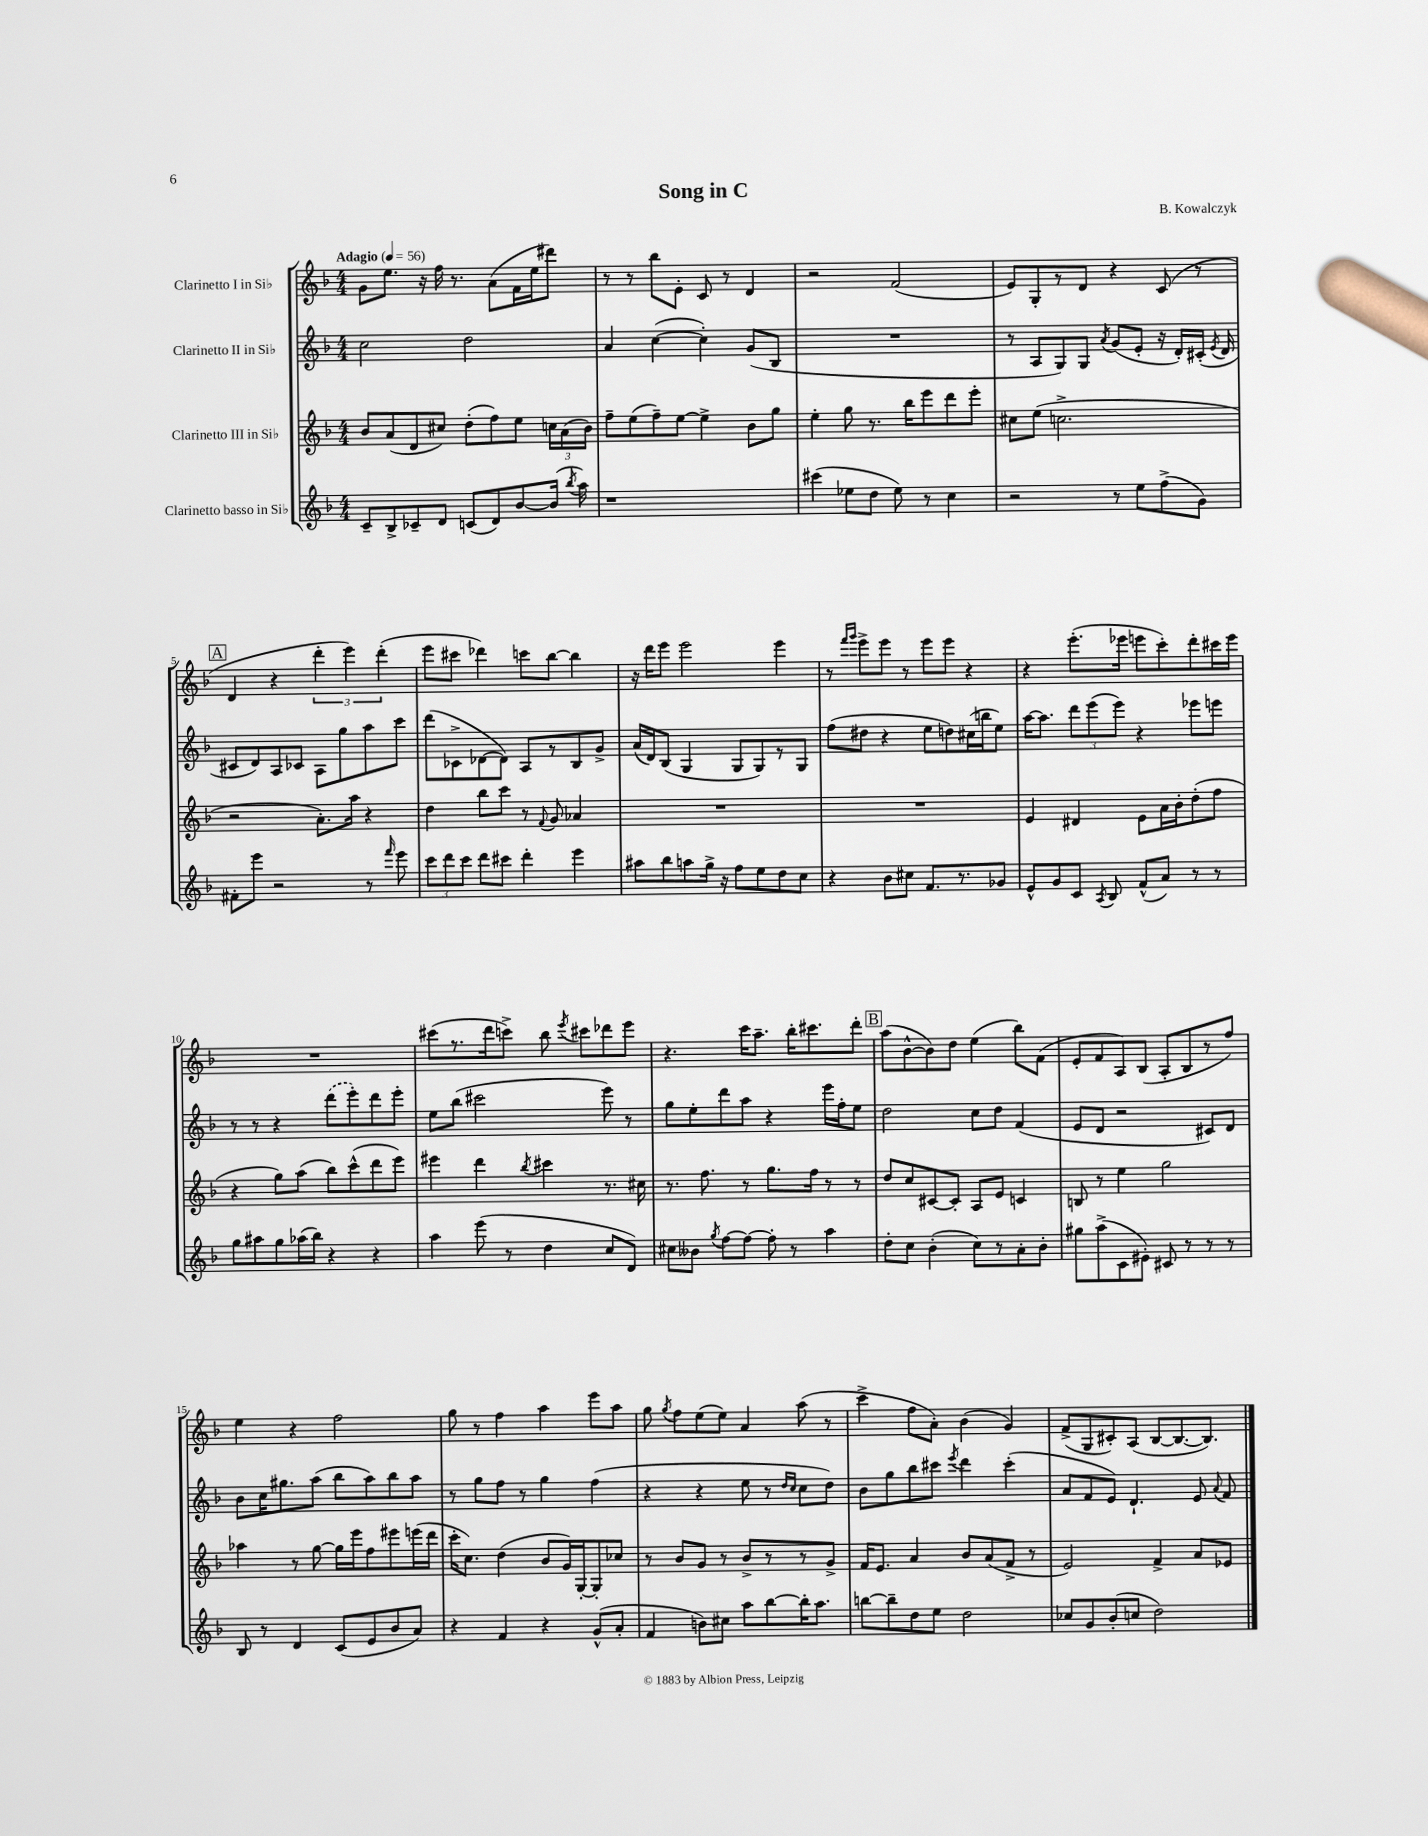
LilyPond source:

\header { title = "Song in C" composer = "B. Kowalczyk" }
<<
\new StaffGroup <<
\new Staff = "s0" \with { instrumentName = "Clarinetto I in Sib" } {
    \clef treble \key f \major \numericTimeSignature \time 4/4 \tempo "Adagio" 4 = 56
    \autoBeamOff g'8[ e''8.] r16 f''16 r8. a'8[( f'16 e''16 dis'''8]) |
    r8 r8 bes''8[ e'8]-. c'8 r8 d'4 |
    r2 f'2( |
    e'8[) g8-. r8 d'8] r4 c'8( r8 |
    \mark \markup { \box "A" } d'4 r4 \tuplet 3/2 { d'''4-. e'''4) d'''4-.( } |
    e'''8[ cis'''8] des'''4) c'''8[ bes''8]~ bes''4 |
    r16 d'''16[ e'''8] e'''2 e'''4 |
    r8 \grace { f'''16[ g'''16] } e'''8[-> e'''8] r8 e'''8[ e'''8] r4 |
    r4 e'''8.[-.( ees'''16] e'''8[ c'''8-.) d'''8-. cis'''16 e'''16] |
    R1 |
    cis'''8[( r8. d'''16 c'''8]->) bes''8 \acciaccatura { e'''8 } cis'''8[ des'''8 e'''8] |
    r4. c'''16[ a''8.]-- bes''16[-. cis'''8. d'''8]-. |
    \mark \markup { \box "B" } a''8[( bes'8~-^ bes'8) d''8] e''4( bes''8[) f'8]( |
    e'8[-. f'8 a8) bes8]( a8[-. bes8 r8 f''8]) |
    e''4 r4 f''2 |
    g''8 r8 f''4 a''4 e'''8[ a''8] |
    g''8 \acciaccatura { g''8 } f''8[ e''8( e''8]) a'4 a''8( r8 |
    c'''4-> f''8[ a'8]-.) bes'4( g'4) |
    f'8[->( g8 cis'8-.) a8]( bes8[~ bes8.~ bes8.]) \bar "|." |
}
\new Staff = "s1" \with { instrumentName = "Clarinetto II in Sib" } {
    \clef treble \key f \major \numericTimeSignature \time 4/4
    \autoBeamOff c''2 d''2 |
    a'4 c''4~( c''4-.) g'8[( bes8] |
    R1 |
    r8 a8[ g8) g8] \acciaccatura { a'8 } g'8[( e'8]-. r16 d'16[-.) cis'16]-.( \acciaccatura { e'8 } d'16 |
    \mark \markup { \box "A" } cis'8[ d'8) a8 ces'8] a8[ g''8 a''8 c'''8] |
    d'''8[( ces'8-> des'8~ des'8]) a8[ r8 bes8 g'8]-> |
    a'16[( d'16) bes8]( g4 g8[ g8) r8 g8] |
    f''8[( dis''8] r4 e''8[ d''8) cis''16( b''16 e''8]) |
    a''16[~ a''8.] \tuplet 3/2 { d'''8[ e'''8( e'''8]) } r4 ees'''8[ e'''8] |
    r8 r8 r4 \once \slurDashed d'''8[( e'''8-.) d'''8 e'''8]-. |
    e''8[ bes''8]( cis'''2 e'''8) r8 |
    g''8[ e''8-. d'''8 a''8] r4 e'''16[ f''16-. e''8] |
    \mark \markup { \box "B" } d''2 c''8[ d''8] f'4( |
    e'8[ d'8] r2 cis'8[) d'8] |
    bes'8[ c''16 gis''8. a''8]( bes''8[ a''8) bes''8 a''8] |
    r8 g''8[ f''8] r8 g''4 f''4( |
    r4 r4 e''8 r8 \grace { d''16[ c''16] } c''8[ d''8]) |
    bes'8[ g''8 bes''8 cis'''8] \acciaccatura { e'''8 } d'''4 cis'''4-.( |
    a'8[ f'8 e'8]) d'4.-! e'8 \appoggiatura { a'8 } f'8 \bar "|." |
}
\new Staff = "s2" \with { instrumentName = "Clarinetto III in Sib" } {
    \clef treble \key f \major \numericTimeSignature \time 4/4
    \autoBeamOff bes'8[ a'8( d'8 cis''8]) d''8[-.( f''8) e''8] \tuplet 3/2 { c''16[ a'16( bes'16]) } |
    f''8[-- e''8( f''8--) e''8]~ e''4-> bes'8[ g''8] |
    e''4-. g''8 r8. bes''16[ e'''8 d'''8 e'''8]-. |
    cis''8[ e''8]( c''2.-> |
    \mark \markup { \box "A" } r2 a'8.[-.) a''16] r4 |
    d''4 bes''8[ c'''8] r8 \appoggiatura { f'8 } g'8 aes'4 |
    R1 |
    R1 |
    e'4 dis'4 e'8[ a'16 bes'16-. d''8-.( f''8] |
    r4 g''8[) a''8]( bes''8[) c'''8-^( d'''8 e'''8]) |
    eis'''4 d'''4 \acciaccatura { bes''8 } cis'''4 r8. cis''16 |
    r8. f''8. r8 g''8.[ f''16] r8 r8 |
    \mark \markup { \box "B" } d''8[ c''8 cis'8~ cis'8]-. a8[ e'8] c'4 |
    b8 r8 e''4 g''2 |
    aes''4 r8 g''8~ g''16[ e'''16 f''8 eis'''8 e'''16( d'''16] |
    c'''16[-. c''8.]) d''4( bes'8[ g'16) g16~-. g8-. ces''8] |
    r8 bes'8[ g'8] r8 bes'8[-> r8 r8 g'8]-> |
    f'16[ e'8.] a'4 bes'8[ a'8( f'8]-> r8 |
    e'2) f'4-> a'8[ ees'8] \bar "|." |
}
\new Staff = "s3" \with { instrumentName = "Clarinetto basso in Sib" } {
    \clef treble \key f \major \numericTimeSignature \time 4/4
    \autoBeamOff c'8[-- bes8-> ces'8-- d'8] c'8[( d'8) bes'8~ bes'16]( \acciaccatura { bes''8 } a''16) |
    r1 |
    cis'''4( ees''8[ d''8] ees''8) r8 c''4 |
    r2 r8 e''8[ f''8->( g'8]) |
    \mark \markup { \box "A" } fis'8[-. e'''8] r2 r8 \grace { f'''16 } e'''8 |
    \tuplet 3/2 { c'''8[ d'''8 c'''8] } d'''8[ cis'''8] d'''4-. e'''4 |
    ais''8[ bes''8 a''8 g''16]-> r16 f''8[ e''8 d''8 c''8] |
    r4 bes'8[ cis''8] f'8.[ r8. ges'8] |
    e'8[-^ g'8 c'8] \acciaccatura { a8 } bes8 f'8[-^( a'8]) r8 r8 |
    g''8[ ais''8 g''8 aes''16( bes''16]) r4 r4 |
    a''4 e'''8( r8 d''4 c''8[ d'8]) |
    cis''8[ beses'8] \acciaccatura { g''8 } f''8[~ f''8]~ f''8-. r8 a''4 |
    \mark \markup { \box "B" } d''8[-. c''8] bes'4-.( c''8[) r8 a'8-. bes'8]-. |
    gis''8[ a''8->( c'8 eis'8]-.) cis'8 r8 r8 r8 |
    bes8 r8 d'4 c'8[( e'8 bes'8 a'8]) |
    r4 f'4 r4 g'8[-^( a'8]-. |
    f'4 b'8[) cis''8] a''8[ bes''8~ bes''16-. a''8.] |
    b''8[~ b''8-- d''8 e''8] d''2 |
    ces''8[ g'8 bes'8-.( c''8] d''2) \bar "|." |
}
>>
>>
